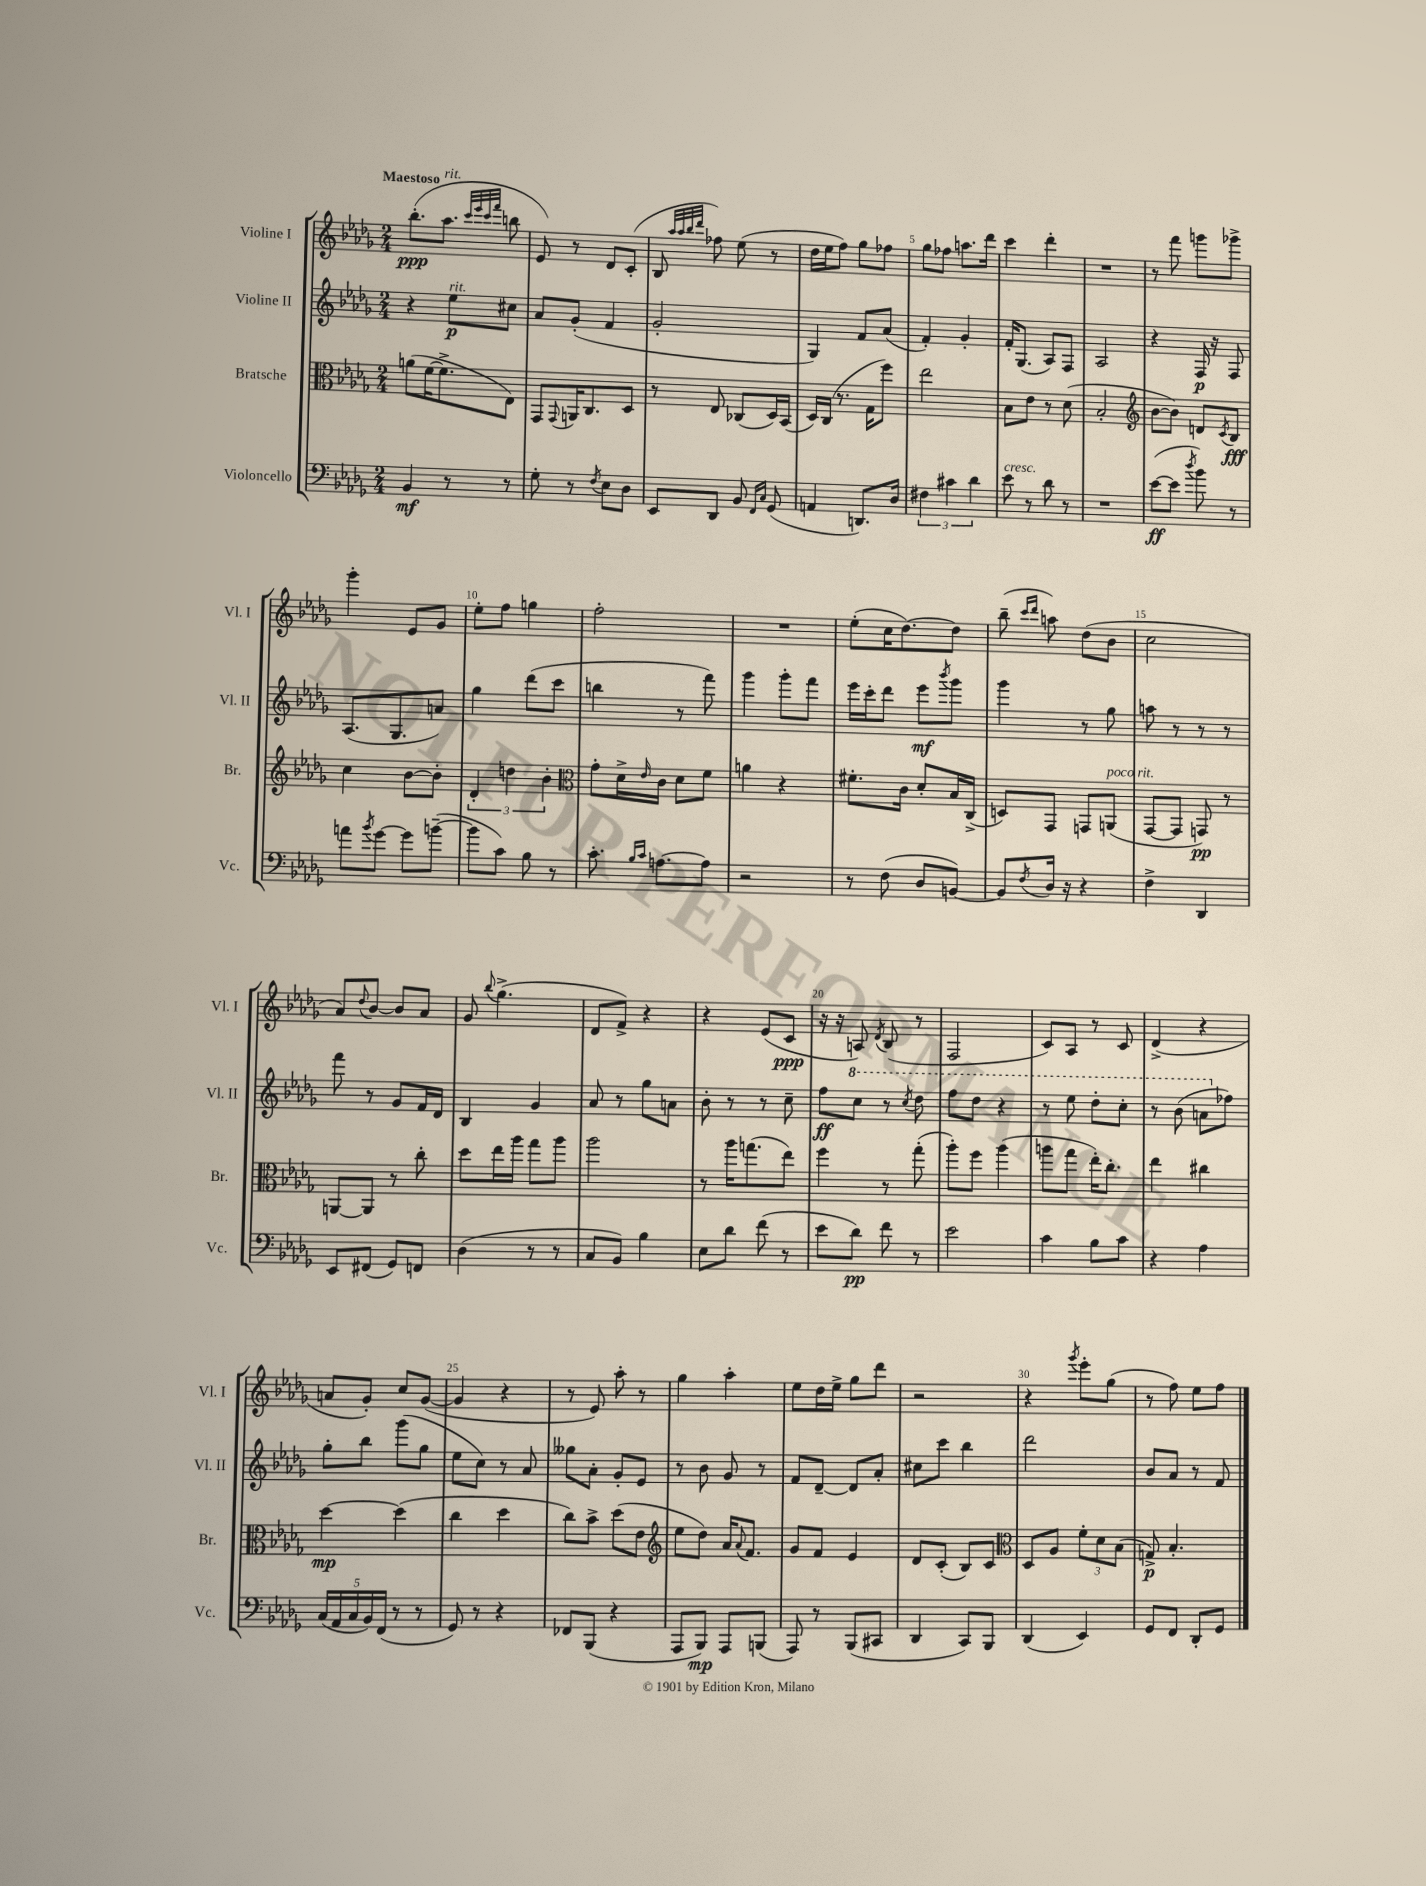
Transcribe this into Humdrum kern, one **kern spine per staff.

**kern	**kern	**kern	**kern
*staff4	*staff3	*staff2	*staff1
*clefF4	*clefC3	*clefG2	*clefG2
*k[b-e-a-d-g-]	*k[b-e-a-d-g-]	*k[b-e-a-d-g-]	*k[b-e-a-d-g-]
*M2/4	*M2/4	*M2/4	*M2/4
4BB-	(8a	4r	(8.bb-'
.	[16f	.	.
.	8.f^]	.	8.aa-
8r	.	8ee-	.
.	.	.	32qqccc
.	.	.	32qqeee-
.	.	.	32qqccc
.	.	.	32qqfff
8r	8E-)	8cc#	8bb
=	=	=	=
8G-'	8GG-	8a-	8e-)
.	8qqGG-	.	.
8r	16AA	(8g-'	8r
.	8.C	.	.
8qF	.	.	.
8E-	.	4f	8d-
8D-	8D-	.	(8c'
=	=	=	=
8EE-	8r	2g-'	8B-
.	.	.	32qqaa-
.	.	.	32qqaa-
.	.	.	32qqbb-
.	.	.	32qqddd-
8DD-	8E-	.	8ff-)
8BB-	(8C-	.	(8ee-
16qqFF	.	.	.
16qqC	.	.	.
(8GG-	16D-)	.	8r
.	(16BB-	.	.
=	=	=	=
4AA	16D-)	4G-)	16dd-
.	(16C	.	16ee-
.	8.r	.	8ff)
8.DD)	.	8f	8gg-
.	16G-	.	.
.	8ff)	(8a-	8ff-
16D-	.	.	.
=	=	=	=
6F#	2ee-	4f')	8gg-
.	.	.	8ff-
6c#	.	.	.
.	.	4g-'	8.aa
6d-	.	.	.
.	.	.	16ddd-
=	=	=	=
8e-	8B-	16f'	4ccc
.	.	(8.G-	.
8r	8e-	.	.
8d-	8r	8A-)	4ddd-'
8r	(8d-	8F	.
=	=	=	=
2r	2B-'	2A-	2r
=	=	=	=
*	*clefG2	*	*
([8e-	[8b-	4r	8r
8e-]	8b-])	.	8fff
8qdd-	.	.	.
8b-)	8d	16F	8ggg
.	.	16r	.
.	8qc	.	.
8r	8B-	8F	8ggg-^
=	=	=	=
8a	4cc	(8.A-	4ggg-'
8qb-	.	.	.
[8g-	.	.	.
.	.	8.G-	.
8g-]	[8b-	.	8e-
([8b~	8b-']	8a)	8g-
=	=	=	=
8b]	6d-'	4gg-	8ee-'
8c)	.	.	8ff
.	6dd	.	.
8B-	.	(8ddd-	4gg
.	6b-'	.	.
8r	.	8ccc	.
=	=	=	=
*	*clefC3	*	*
8.c'	8g-'	4bb	2ff'
.	16d-^	.	.
16qqB-	.	.	.
16qqc	16qqe-	.	.
[8.A	16c	.	.
.	8d-	8r	.
8A]	8f	8fff)	.
=	=	=	=
2r	4a	4ggg-	2r
.	4r	8ggg-'	.
.	.	8fff	.
=	=	=	=
8r	8.f#'	16eee-	(8ee-'
.	.	16ccc'	.
(8F	.	8ddd-	16cc
.	16c	.	[8.dd-)
8D-	8d-'	8eee-	.
.	.	8qbbb-	.
[8BB)	16B-	8ggg-	8dd-]
.	(16C^	.	.
=	=	=	=
8BB]	8D)	4ggg-	(8bb-~
.	.	.	16qqccc
8qF	.	.	16qqddd-
16D-	8GG-	.	8aa)
16r	.	.	.
4r	8GG	8r	(8dd-
.	(8AA	8gg-	8b-
=	=	=	=
4F^	[8GG-	8aa	2cc
.	8GG-]	8r	.
4DD-	8GG)	8r	.
.	8r	8r	.
=	=	=	=
8EE-	[8AA	8fff	8a-)
.	.	.	8qqdd-
(8FF#	8AA]	8r	[8b-
8GG-)	8r	8g-	8b-]
8FF	8cc'	16f	8a-
.	.	16d-	.
=	=	=	=
(4D-	8dd-	4B-	8g-
.	.	.	8qqbb-
.	16ee-	.	(4.gg-^
.	16aa-	.	.
8r	8gg-	4g-	.
8r	8aa-	.	.
=	=	=	=
8C	2aa-	8a-	8d-
8BB-)	.	8r	8f^)
4B-	.	8gg-	4r
.	.	8a	.
=	=	=	=
8E-	8r	8b-'	4r
8d-	16aa-	8r	.
.	(8.gg	.	.
(8f	.	8r	(8e-
8r	8ee-)	8cc~	8c
=	=	=	=
8e-	4ff	8ff	16r
.	.	.	16r
8d-)	.	8ccc	8A)
.	.	.	8qd-
8f	8r	8r	(8B-
.	.	8qccc	.
8r	(8gg-'	8ddd-	8r
=	=	=	=
2e-	8aa-')	8fff	2F
.	8ff	8ddd-	.
.	(4aa-	4r	.
=	=	=	=
4c	8aa	8r	8c)
.	8gg-	8eee-	8A-
8B-	16ee-')	8ddd-'	8r
.	8.cc'	.	.
8c	.	8ccc'	8c
=	=	=	=
4r	4ee-	8r	(4d-^
.	.	(8bb-	.
4A-	4cc#	8aa	4r
.	.	8ff-)	.
=	=	=	=
(20C	[4dd-	8gg-'	8a
20AA-	.	.	.
20C	.	.	.
.	.	8bb-	8g-')
20BB-)	.	.	.
(20FF	.	.	.
8r	(4dd-]	(8ggg-	8cc
8r	.	8gg-	([8g-
=	=	=	=
8GG-)	4cc	8ee-	4g-]
8r	.	8cc)	.
4r	4dd-	8r	4r
.	.	8a-	.
=	=	=	=
8FF-	8cc)	8gg--	8r
(8BBB-	8b-^	8a-'	8e-)
4r	(8dd-	8g-'	8aa-'
.	8e-	8e-	8r
=	=	=	=
*	*clefG2	*	*
8AAA-	8ee-	8r	4gg-
8BBB-)	8dd-)	8b-	.
8AAA-	16a-	8g-	4aa-'
.	8qqa-	.	.
.	8.f	.	.
(8BBB	.	8r	.
=	=	=	=
8AAA-)	8g-	8f	8ee-
8r	8f	[8d-~	16dd-
.	.	.	16ee-^
(8BBB-	4e-	8d-]	8gg-
8CC#	.	8a-'	8ddd-
=	=	=	=
4DD-	8d-	8cc#	2r
.	(8c'	8ccc	.
8CC)	8B-)	4bb-	.
8BBB-	8c	.	.
=	=	=	=
*	*clefC3	*	*
(4DD-	8D-	2ddd-	4r
.	8A-	.	.
.	.	.	8qggg-
4EE-)	12f'	.	8eee-'
.	12d-	.	.
.	.	.	(8gg-
.	(12B-	.	.
=	=	=	=
8GG-	8G^)	8b-	8r
8FF	4.B-'	8a-	8ff)
8DD-'	.	8r	8ee-
8GG-	.	8f	8ff
==	==	==	==
*-	*-	*-	*-
